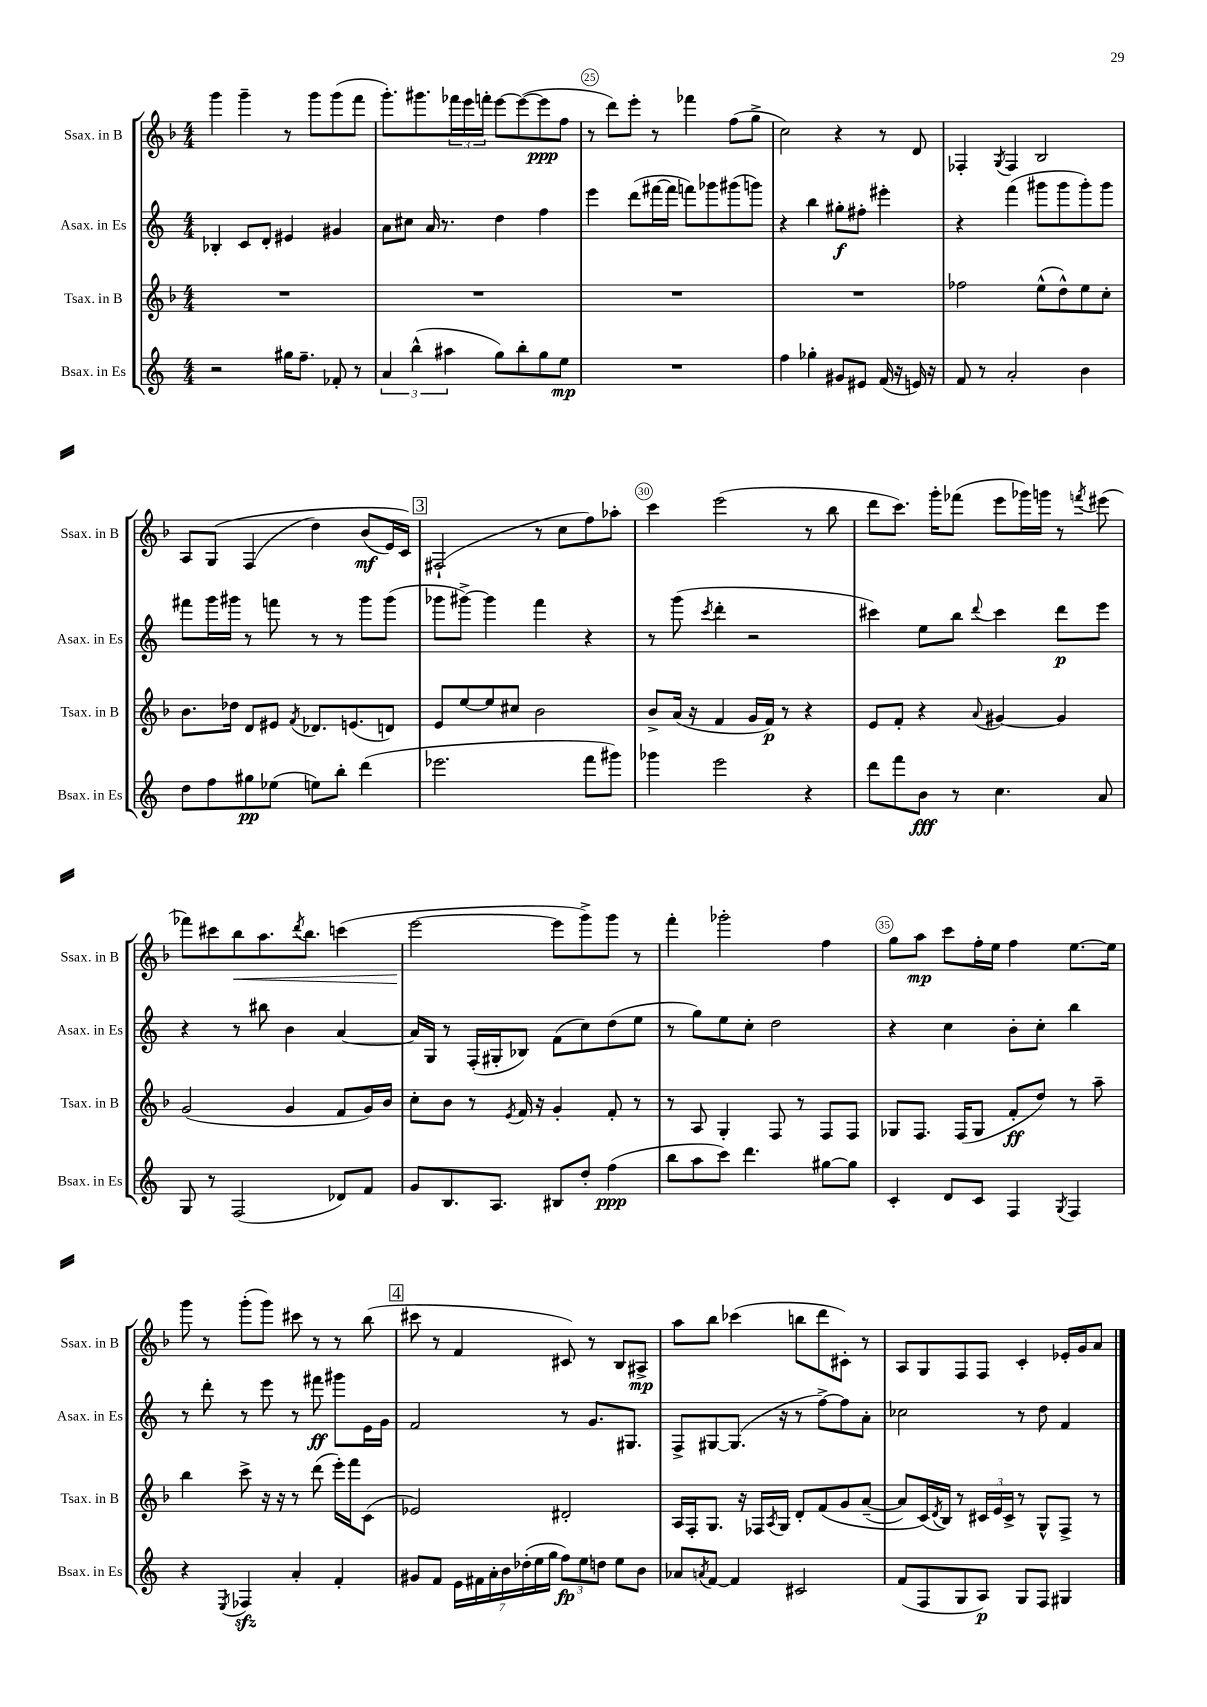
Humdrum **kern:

**kern	**dynam	**kern	**dynam	**kern	**dynam	**kern	**dynam
*part4	*part4	*part3	*part3	*part2	*part2	*part1	*part1
*staff4	*staff4	*staff3	*staff3	*staff2	*staff2	*staff1	*staff1
*I"Bsax. in Es	*	*I"Tsax. in B	*	*I"Asax. in Es	*	*I"Ssax. in B	*
*I'Bsax. in Es	*	*I'Tsax. in B	*	*I'Asax. in Es	*	*I'Ssax. in B	*
*clefG2	*	*clefG2	*	*clefG2	*	*clefG2	*
*k[]	*	*k[b-]	*	*k[]	*	*k[b-]	*
*M4/4	*	*M4/4	*	*M4/4	*	*M4/4	*
=23	=23	=23	=23	=23	=23	=23	=23
2r	.	1r	.	4B-X'/	.	4ggg\	.
.	.	.	.	8c/L	.	4ggg~\	.
.	.	.	.	8d'/J	.	.	.
16gg#X\KL	.	.	.	4e#X/	.	8r	.
8.ff~\J	.	.	.	.	.	.	.
.	.	.	.	.	.	8ggg\L	.
8f-X'/	.	.	.	4g#X/	.	(8ggg\	.
8r	.	.	.	.	.	8fff\J	.
=24	=24	=24	=24	=24	=24	=24	=24
6a/	.	1r	.	8a\L	.	8.ggg'\L)	.
.	.	.	.	8cc#X\J	.	.	.
(6bb^^\	.	.	.	.	.	.	.
.	.	.	.	.	.	8.ggg#X\	.
.	.	.	.	16a/	.	.	.
.	.	.	.	8.r	.	.	.
6aa#X\	.	.	.	.	.	.	.
.	.	.	.	.	.	24fff-X\L	.
.	.	.	.	.	.	24eee\	.
.	.	.	.	.	.	24fffn'\JJ	.
8gg\L)	.	.	.	4dd\	.	[8eee\L	.
8bb'\	.	.	.	.	.	(8eee\_	.
8gg\	.	.	.	4ff\	.	8eee\]	ppp
8ee\J	mp	.	.	.	.	8ff\J	.
=25	=25	=25	=25	=25	=25	=25	=25
1r	.	1r	.	4eee\	.	8r	.
.	.	.	.	.	.	8ddd\L)	.
.	.	.	.	(8ddd\L	.	8eee'\J	.
.	.	.	.	[16fff#X\L	.	8r	.
.	.	.	.	16fff#\JJ]	.	.	.
.	.	.	.	8fffn\L)	.	4fff-X\	.
.	.	.	.	8ggg-X\	.	.	.
.	.	.	.	(8ggg#X\	.	(8ff\L	.
.	.	.	.	8gggn\J)	.	8gg^\J	.
=26	=26	=26	=26	=26	=26	=26	=26
4ff\	.	1r	.	4r	.	2cc\)	.
4gg-X'\	.	.	.	4bb\	.	.	.
8g#X/L	.	.	.	8gg#X'\L	f	4r	.
8e#X/J	.	.	.	8ff#X'\J	.	.	.
(16f/	.	.	.	4eee#X'\	.	8r	.
16r	.	.	.	.	.	.	.
16en/)	.	.	.	.	.	8d/	.
16r	.	.	.	.	.	.	.
=27	=27	=27	=27	=27	=27	=27	=27
8f/	.	2ff-X\	.	4r	.	4F-X'/	.
8r	.	.	.	.	.	.	.
.	.	.	.	.	.	8qG/	.
2a'/	.	.	.	(4fff\	.	4F-/	.
.	.	(8ee^^\L	.	8ggg#X\L	.	2B-/	.
.	.	8dd^^\)	.	8ggg#\	.	.	.
4b\	.	8ee\	.	8ggg#'\)	.	.	.
.	.	8cc'\J	.	8ggg#\J	.	.	.
!!LO:LB:g=z
=28	=28	=28	=28	=28	=28	=28	=28
8dd\L	.	8.b-\L	.	8fff#X\L	.	8A/L	.
8ff\	.	.	.	16ggg\L	.	(8G/J	.
.	.	16dd-X\Jk	.	16ggg#X\JJ	.	.	.
8gg#X\	pp	8d/L	.	8r	.	(4F/	.
(8ee-X\J	.	8e#X/J	.	8fffn\	.	.	.
.	.	8qf/	.	.	.	.	.
8een\L)	.	8.d-X/L	.	8r	.	4dd\)	.
8bb'\J	.	.	.	8r	.	.	.
.	.	(8.en/	.	.	.	.	.
(4ddd\	.	.	.	8ggg#\L	.	(8b-/L	mf
.	.	8dn/J)	.	(8ggg#\J	.	16e/L)	.
.	.	.	.	.	.	16c/JJ)	.
!!LO:REH:place=s1:t=3
=29	=29	=29	=29	=29	=29	=29	=29
2.eee-X\	.	8e/L	.	8ggg-X\L	.	(2F#X`/	.
.	.	[8ee/	.	[8ggg#X^\J)	.	.	.
.	.	8ee/]	.	4ggg#\]	.	.	.
.	.	8cc#X/J	.	.	.	.	.
.	.	2b-\	.	4fff\	.	8r	.
.	.	.	.	.	.	8cc\L	.
8fff\L	.	.	.	4r	.	8ff\)	.
8ggg#X\J)	.	.	.	.	.	8aa-X'\J	.
=30	=30	=30	=30	=30	=30	=30	=30
4ggg-X\	.	8b-^/L	.	8r	.	4ccc\	.
.	.	(16a/Jk	.	(8ggg\	.	.	.
.	.	16r	.	.	.	.	.
.	.	.	.	8qccc/	.	.	.
2eee\	.	4f/	.	4ddd'\	.	(2eee\	.
.	.	16g/LL	.	2r	.	.	.
.	.	16f/JJ)	p	.	.	.	.
.	.	8r	.	.	.	.	.
4r	.	4r	.	.	.	8r	.
.	.	.	.	.	.	8bb-\	.
=31	=31	=31	=31	=31	=31	=31	=31
8ddd\L	.	8e/L	.	4ccc#X\)	.	8ddd\L	.
8fff\	.	8f'/J	.	.	.	8.ccc\J)	.
8b\J	fff	4r	.	8ee\L	.	.	.
.	.	.	.	.	.	16ggg'\KL	.
8r	.	.	.	8bb\J	.	(8fff-X\J	.
.	.	8qqa/	.	8qqddd/	.	.	.
4.cc\	.	[4g#X/	.	4ccc#\	.	8eee\L	.
.	.	.	.	.	.	16ggg-X\L)	.
.	.	.	.	.	.	16gggn\JJ	.
.	.	4g#/]	.	8ddd\L	p	8r	.
.	.	.	.	.	.	8qfffn/	.
8a/	.	.	.	8eee\J	.	(8eee#X\	.
!!LO:LB:g=z
=32	=32	=32	=32	=32	=32	=32	=32
8G/	.	(2g/	.	4r	.	8fff-X\L)	.
8r	.	.	.	.	.	8ccc#X\	.
!	!	!	!	!	!	!	!LO:HP:b
(2F/	.	.	.	8r	.	8bb-\	<
.	.	.	.	8bb#X\	.	8.aa\	.
.	.	4g/	.	4b\	.	.	.
.	.	.	.	.	.	8qddd/	.
.	.	.	.	.	.	8.bb-\J	.
8d-X/L)	.	8f/L	.	[4a/	.	(4cccn\	.
8f/J	.	16g/L)	.	.	.	.	.
.	.	16b-/JJ	.	.	.	.	.
=33	=33	=33	=33	=33	=33	=33	=33
8g/L	.	8cc'\L	.	16a/LL]	.	[2eee\	.
.	.	.	.	16G/JJ	.	.	.
8.B/	.	8b-\J	.	8r	.	.	.
.	.	8r	.	(16F'/LL	.	.	.
8.A/J	.	.	.	16G#X'/J	.	.	.
.	.	8qe/	.	.	.	.	.
.	.	16f/	.	8B-X/J)	.	.	.
.	.	16r	.	.	.	.	.
8B#X/L	.	4g'/	.	(8f\L	.	8eee\L]	[
8dd'/J	.	.	.	8cc\)	.	8ggg^\)	.
(4ff\	ppp	8f'/	.	(8dd\	.	8ggg\J	.
.	.	8r	.	8ee\J	.	8r	.
=34	=34	=34	=34	=34	=34	=34	=34
8bb\L	.	8r	.	8r	.	4fff'\	.
8aa\	.	8A/	.	8gg\L)	.	.	.
8ccc\J)	.	4G'/	.	8ee\	.	2ggg-X'\	.
4.ddd\	.	.	.	8cc'\J	.	.	.
.	.	8F/	.	2dd\	.	.	.
.	.	8r	.	.	.	.	.
[8gg#X\L	.	8F/L	.	.	.	4ff\	.
8gg#\J]	.	8F/J	.	.	.	.	.
=35	=35	=35	=35	=35	=35	=35	=35
4c'/	.	8G-X/L	.	4r	.	8gg\L	.
.	.	8.F/J	.	.	.	8aa\J	mp
8d/L	.	.	.	4cc\	.	8ccc\L	.
.	.	(16F/KL	.	.	.	.	.
8c/J	.	8G-/J	.	.	.	16ff'\L	.
.	.	.	.	.	.	16ee\JJ	.
4F/	.	8f'/L	ff	8b'\L	.	4ff\	.
.	.	8dd/J)	.	8cc'\J	.	.	.
8qG/	.	.	.	.	.	.	.
4F/	.	8r	.	4bb\	.	[8.ee\L	.
.	.	8aa~\	.	.	.	.	.
.	.	.	.	.	.	16ee\Jk]	.
!!LO:LB:g=z
=36	=36	=36	=36	=36	=36	=36	=36
4r	.	4bb-\	.	8r	.	8ggg\	.
.	.	.	.	8ddd'\	.	8r	.
8qE/	.	.	.	.	.	.	.
4F-Xzz/	.	8ccc^\	.	8r	.	(8ggg'\L	.
.	.	16r	.	8eee\	.	8ggg\J)	.
.	.	16r	.	.	.	.	.
4a'/	.	8r	.	8r	.	8ccc#X\	.
.	.	(8ddd\	.	8fff#X\	ff	8r	.
4f'/	.	16eee'\LL)	.	8ggg#X\L	.	8r	.
.	.	16fff\J	.	.	.	.	.
.	.	(8c\J	.	16e\L	.	(8bb-\	.
.	.	.	.	16g\JJ	.	.	.
!!LO:REH:place=s1:t=4
=37	=37	=37	=37	=37	=37	=37	=37
8g#X/L	.	2e-X/)	.	2f/	.	8ccc#X\	.
8f/J	.	.	.	.	.	8r	.
28e\LL	.	.	.	.	.	4f/	.
28f#X\	.	.	.	.	.	.	.
28a'\	.	.	.	.	.	.	.
28b\	.	.	.	.	.	.	.
(28dd-X'\	.	.	.	.	.	.	.
28ee\	.	.	.	.	.	.	.
28gg\JJ	.	.	.	.	.	.	.
12ff\L)	fp	2d#X'/	.	8r	.	8c#X/)	.
12ee\	.	.	.	.	.	.	.
.	.	.	.	8.g/L	.	8r	.
12ddn\J	.	.	.	.	.	.	.
8ee\L	.	.	.	.	.	8B-/L	.
.	.	.	.	8.G#X/J	.	.	.
8b\J	.	.	.	.	.	8A#X^/J	mp
=38	=38	=38	=38	=38	=38	=38	=38
8a-X/L	.	16A/LL	.	8F^/L	.	8aa\L	.
.	.	16F'/J	.	.	.	.	.
8qan/	.	.	.	.	.	.	.
[8f/J	.	8.G/J	.	[8G#X/	.	8bb-\J	.
4f/]	.	.	.	(8.G#/J]	.	(4ccc-X\	.
.	.	16r	.	.	.	.	.
.	.	16F-X/LL	.	.	.	.	.
.	.	8qA/	.	.	.	.	.
.	.	16G/JJ	.	16r	.	.	.
2c#X/	.	8d'/L	.	8r	.	8bbn\L	.
.	.	(8f/	.	[8ff^\L)	.	8ddd\	.
.	.	8g/	.	8ff\]	.	8c#X'\J)	.
.	.	([8a~/J	.	8a'\J	.	8r	.
=39	=39	=39	=39	=39	=39	=39	=39
(8f/L	.	8a/L])	.	2cc-X\	.	8A/L	.
8F/	.	(16c/L)	.	.	.	8G/	.
.	.	8qd/	.	.	.	.	.
.	.	16B-/JJ)	.	.	.	.	.
8G/	.	8r	.	.	.	8F/	.
8A/J)	p	24c#X/LL	.	.	.	8F/J	.
.	.	24e/	.	.	.	.	.
.	.	24c#^/JJ	.	.	.	.	.
8G/L	.	8r	.	8r	.	4c'/	.
8F/J	.	8G^^/L	.	8dd\	.	.	.
4G#X/	.	8F^/J	.	4f/	.	16e-X'/LL	.
.	.	.	.	.	.	16g/J	.
.	.	8r	.	.	.	8a/J	.
==	==	==	==	==	==	==	==
*-	*-	*-	*-	*-	*-	*-	*-
